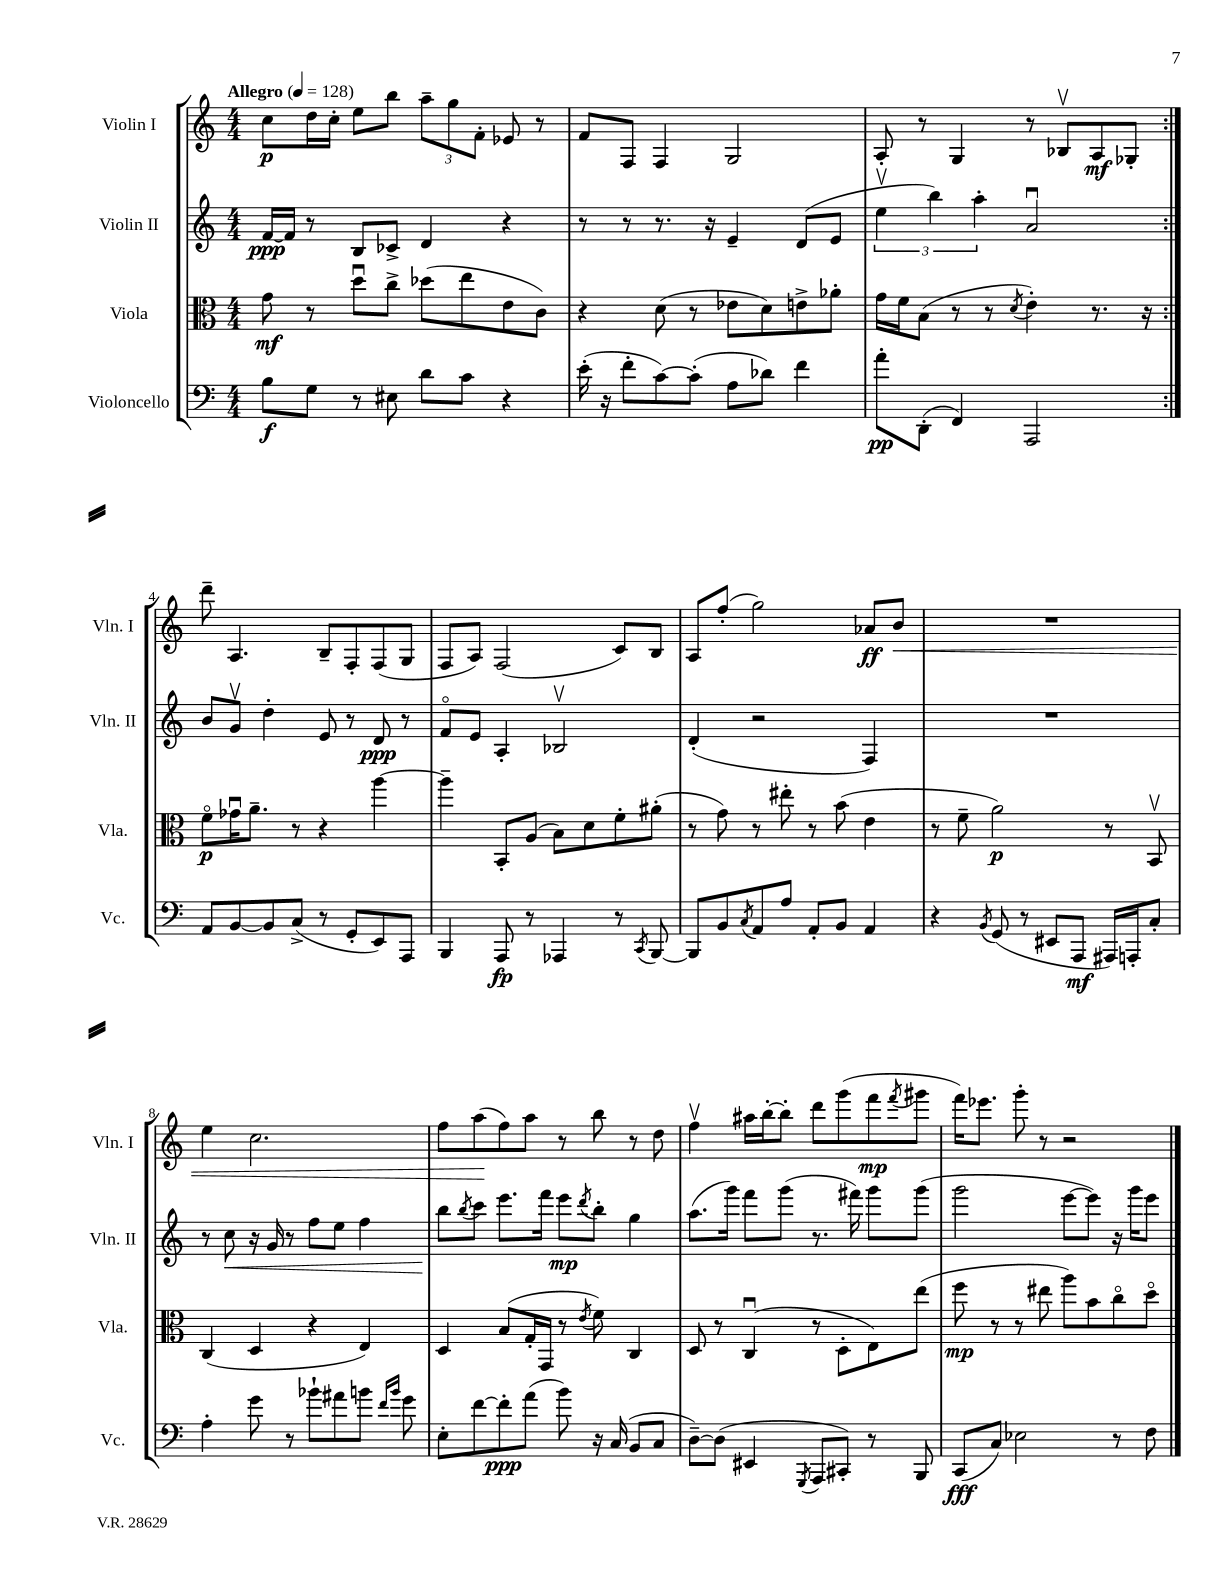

**kern	**kern	**kern	**kern
*staff4	*staff3	*staff2	*staff1
*clefF4	*clefC3	*clefG2	*clefG2
*k[]	*k[]	*k[]	*k[]
*M4/4	*M4/4	*M4/4	*M4/4
*MM128	*MM128	*MM128	*MM128
8B	8g	[16f	8cc
.	.	16f]	.
8G	8r	8r	16dd
.	.	.	16cc'
8r	8ddu	8B	8ee
8E#	8cc^	8c-^	8bb
8d	(8dd-	4d	12aa~
.	.	.	12gg
8c	8ee	.	.
.	.	.	12f'
4r	8e	4r	8e-
.	8c)	.	8r
=	=	=	=
(16e'	4r	8r	8f
16r	.	.	.
8f'	.	8r	8F
[8c)	(8d	8.r	4F
(8c']	8r	.	.
.	.	16r	.
8A	8e-	4e~	2G
8d-)	8d)	.	.
4f	8e^	(8d	.
.	8a-'	8e	.
=	=	=	=
8a'	16g	6eev	8A'
.	16f	.	.
(8DD'	(8B	.	8r
.	.	6bb)	.
4FF)	8r	.	4G
.	.	6aa'	.
.	8r	.	.
.	8qd	.	.
2AAA	4e')	2au	8r
.	.	.	8B-v
.	8.r	.	8A
.	.	.	8G-'
.	16r	.	.
=:|!	=:|!	=:|!	=:|!
8AA	8fo	8b	8ddd~
[8BB	16g-u	8gv	4.A
.	8.a~	.	.
8BB]	.	4dd'	.
(8C^	8r	.	.
8r	4r	8e	8B~
8GG'	.	8r	8F'
8EE)	[4aa	8d	(8F
8AAA	.	8r	8G
=	=	=	=
4BBB	4aa~]	8fo	8F
.	.	8e	8A)
8AAA	8BB'	4A'	(2F
8r	(8A	.	.
4AAA-	8B)	2B-v	.
.	8d	.	.
8r	8f'	.	8c)
8qCC	.	.	.
[8BBB	(8a#'	.	8B
=	=	=	=
8BBB]	8r	(4d'	8A
8BB	8g)	.	(8ff'
8qC	.	.	.
8AA	8r	2r	2gg)
8A	8ee#'	.	.
8AA'	8r	.	.
8BB	(8b	.	.
4AA	4e	4F)	8a-
.	.	.	8b
=	=	=	=
4r	8r	1r	1r
.	8f~	.	.
8qBB	.	.	.
(8GG	2a)	.	.
8r	.	.	.
8EE#	.	.	.
8AAA	.	.	.
16AAA#)	8r	.	.
16AAA'	.	.	.
8C'	8BBv	.	.
=	=	=	=
4A'	(4C	8r	4ee
.	.	8cc	.
8g	4D	16r	2.cc
.	.	16g	.
8r	.	8r	.
8b-`	4r	8ff	.
8a#	.	8ee	.
8b	4E)	4ff	.
16qqf	.	.	.
16qqb	.	.	.
8g	.	.	.
=	=	=	=
8E'	4D	8bb	8ff
.	.	8qbb	.
[8f	.	8ccc	(8aa
8f']	(8B	8.eee	8ff)
(8a	16G'	.	8aa
.	16GG	16fff	.
8b)	8r	8eee	8r
.	8qe	8qddd	.
16r	8f)	8bb'	8bb
(16C	.	.	.
8BB	4C	4gg	8r
8C	.	.	8dd
=	=	=	=
[8D~)	8D	(8.aa	4ffv
(8D]	8r	.	.
.	.	16ggg)	.
4EE#	(4Cu	8fff	16aa#
.	.	.	[16bb'
.	.	(8ggg	8bb']
8qGGG	.	.	.
8AAA	8r	8.r	8ddd
8CC#')	8D'	.	(8ggg
.	.	16fff#)	.
8r	8E)	8ggg	8fff
.	.	.	8qfff
8BBB	(8ee	(8ggg	8ggg#
=	=	=	=
(8CC	8ff	2ggg	16fff)
.	.	.	8.eee-
8C)	8r	.	.
2E-	8r	.	8ggg'
.	8ee#	.	8r
.	8aa)	[8eee	2r
.	8b	8eee])	.
8r	8cco	16r	.
.	.	16ggg	.
8F	8ddo	8eee	.
==	==	==	==
*-	*-	*-	*-
